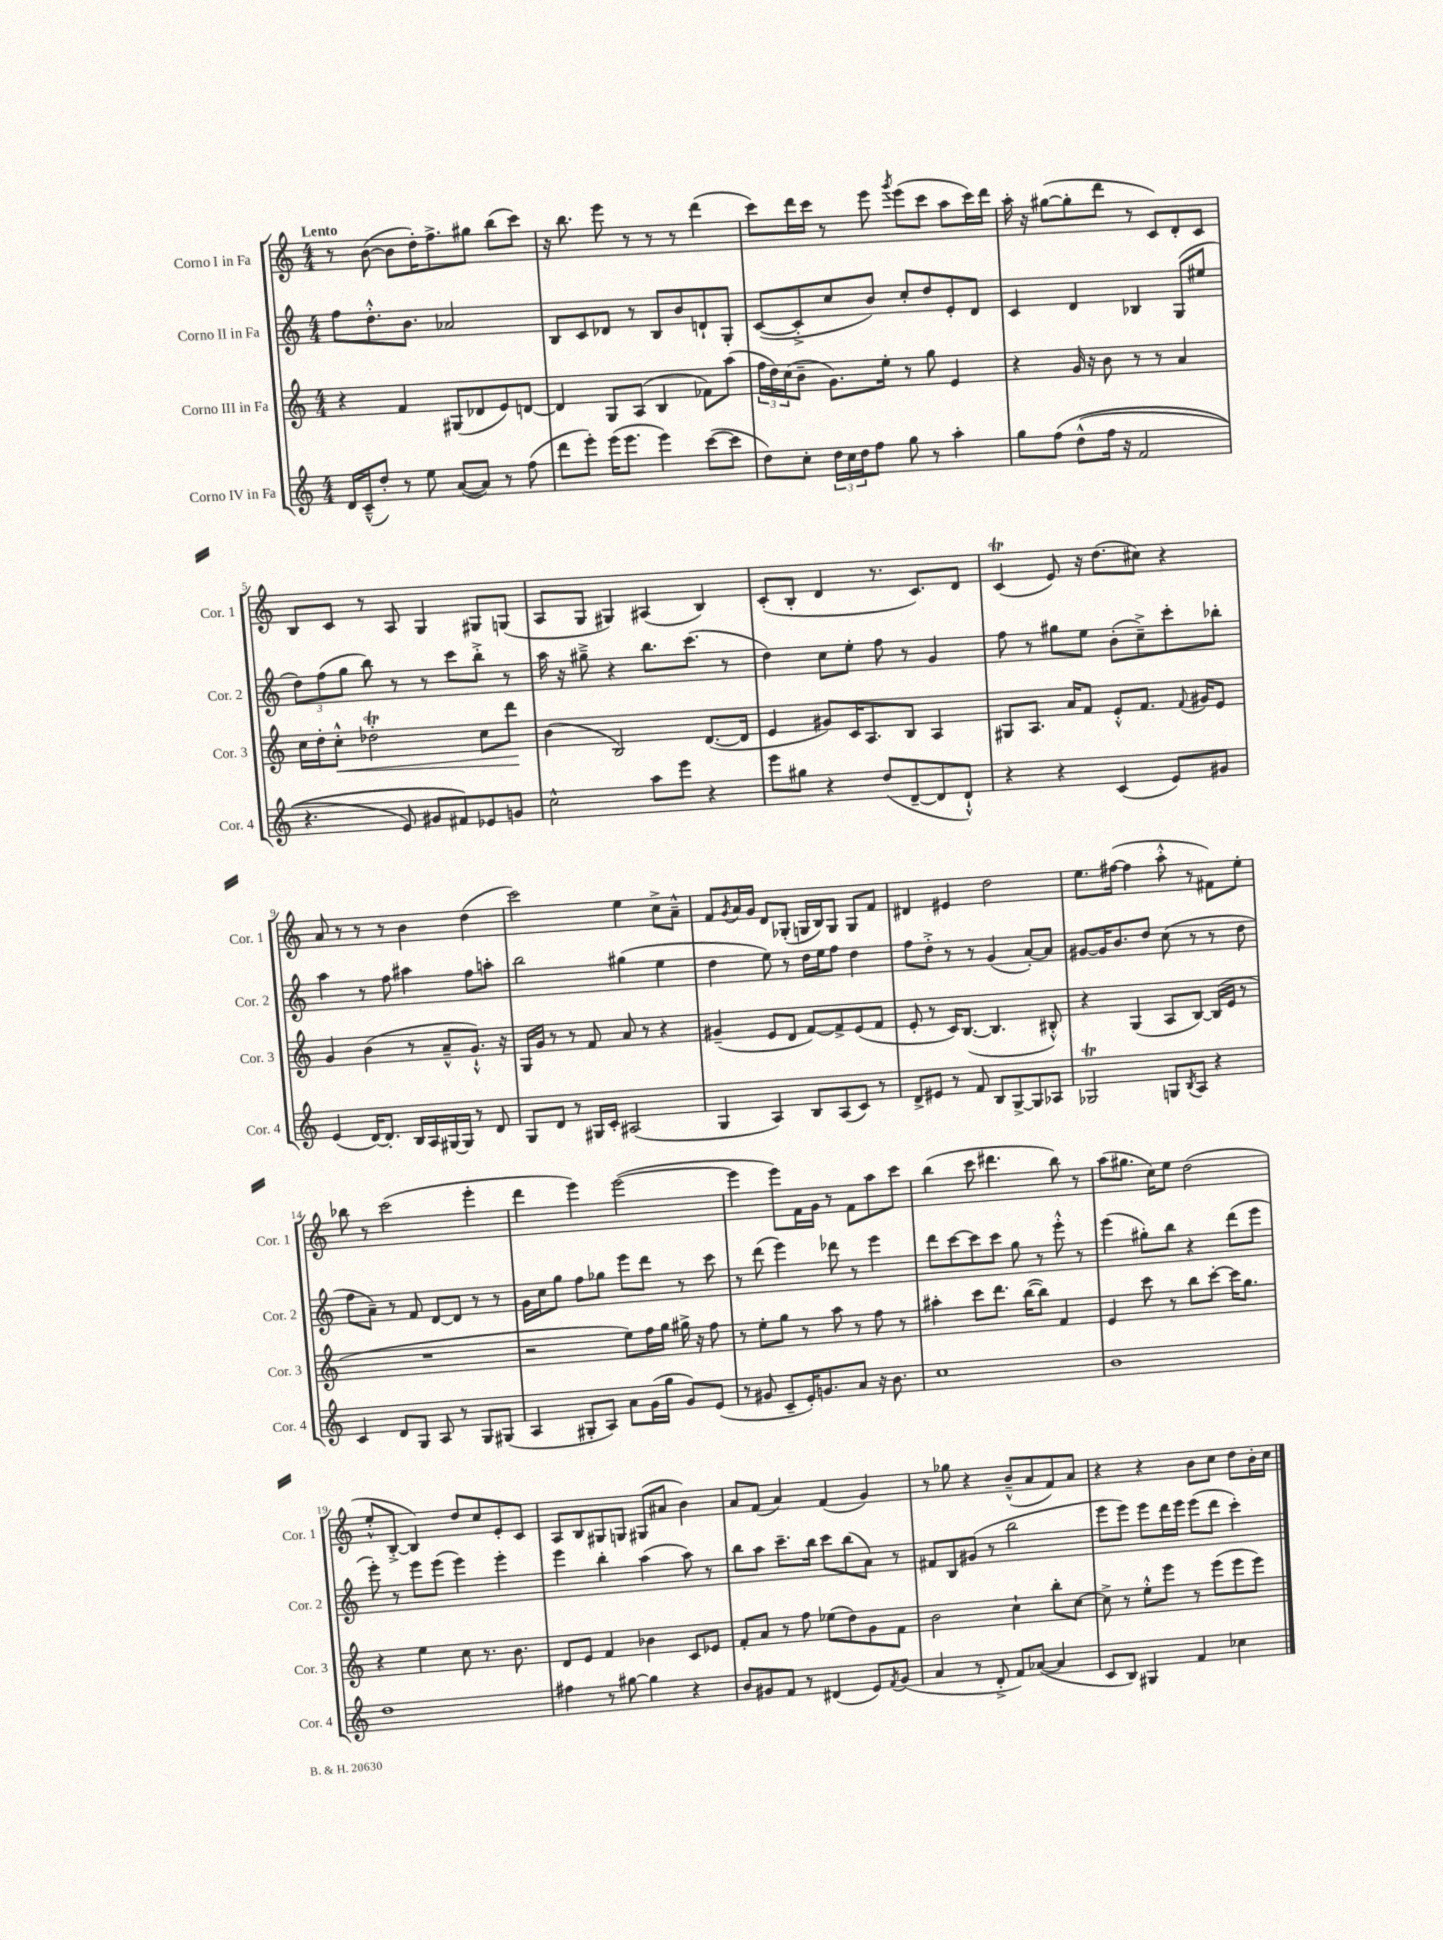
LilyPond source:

<<
\new StaffGroup <<
\new Staff = "s0" \with { instrumentName = "Corno I in Fa" shortInstrumentName = "Cor. 1" } {
    \clef treble \key c \major \numericTimeSignature \time 4/4 \tempo "Lento"
    r8 b'8~( b'8 d''16-.) f''8.-> gis''8 b''8( c'''8) |
    r16 b''8. e'''8 r8 r8 r8 d'''4( |
    c'''8) d'''16 c'''16 r8 e'''8 \acciaccatura { g'''8 } e'''8( c'''8 a''8 c'''16) d'''16 |
    a''16-. r16 gis''8~( gis''8-. d'''8 r8 c'8) d'8-. c'8 |
    b8 c'8 r8 a8 g4 gis8 g8( |
    a8 g8 gis4) ais4( b4) |
    c'8-.( b8-. d'4 r8. c'8.) d'8 |
    c'4\trill( e'8) r16 d''8.( cis''8) r4 |
    a'8 r8 r8 r8 b'4 d''4( |
    c'''2) e''4 c''8-> a'8---^ |
    f'8 \acciaccatura { g'8 } a'16 g'16 d'8 ges8-.( g16 b16) g8 g8 f'8 |
    dis'4 eis'4 d''2 |
    e''8. fis''16~( fis''4 a''8-.-^ r8 fis'8) e''8-. |
    bes''8 r8 c'''2( e'''4-. |
    d'''4 e'''4) e'''2~( |
    e'''4 e'''8) f'16 g'16 r8 f'8 a''8 c'''8 |
    b''4( c'''8 dis'''4. b''8) r8 |
    a''8( gis''8. c''16) e''8 d''2( |
    e''8-.-^ b8~-.-> b4) d''8 c''8 e'8-. c'8 |
    a8 b8 gis8 g8 gis8( ais'8 b'4) |
    a'8 f'8( a'4) f'4( g'4) |
    r8 ges''8 r4 b'8---^( a'8 f'8) a'8 |
    r4 r4 b'8 c''8 d''8 b'16-. c''16 \bar "|." |
}
\new Staff = "s1" \with { instrumentName = "Corno II in Fa" shortInstrumentName = "Cor. 2" } {
    \clef treble \key c \major \numericTimeSignature \time 4/4
    f''8 d''8.-.-^ b'8. aes'2 |
    b8 c'8 des'8 r8 b8 b'8 d'8-! g8-. |
    c'8~( c'8-.-> c''8 b'8) c''8-. d''8 e'8-. d'8 |
    c'4 d'4 bes4 g8( eis''8 |
    \tuplet 3/2 { d''8) f''8( g''8 } b''8) r8 r8 c'''8 b''8-.-> r8 |
    a''16 r16 gis''8---> r4 b''8. c'''8.( r8 |
    d''4) c''8 e''8-. f''8 r8 g'4 |
    f''8 r8 gis''8 e''8 b'8-.( c''8--->) c'''8-. bes''8-. |
    a''4 r8 f''8 ais''4 f''8 a''8-. |
    b''2 gis''4( e''4 |
    d''4 e''8) r8 d''16 e''16 f''8 d''4 |
    f''8 d''8-.-> r8 r8 g'4( a'8~-.) a'8 |
    gis'8~ gis'16 b'8. d''8 c''8( r8 r8 d''8 |
    f''8 a'8--) r8 f'8 d'8~ d'8 r8 r8 |
    g'16 c''16 g''8 f''8 ges''8 e'''8 d'''8 r8 c'''8 |
    r8 d'''8( e'''4) des'''8 r8 e'''4 |
    d'''8 c'''8~ c'''8 c'''8 g''8 r8 e'''8-.-^ r8 |
    e'''4( gis''8-.) b''8 r4 d'''8( e'''8 |
    e'''8-.) r8 e'''8 e'''8( e'''4) e'''4-. |
    e'''4 b''4-. a''4( a''8) r8 |
    b''8 a''8 c'''8.-- b''16 c'''8 b''8( a'8) r8 |
    fis'8 b8 gis'8( r8 b''2 |
    e'''8 e'''8) e'''8 d'''16 e'''16 e'''8( d'''8 c'''4-.) \bar "|." |
}
\new Staff = "s2" \with { instrumentName = "Corno III in Fa" shortInstrumentName = "Cor. 3" } {
    \clef treble \key c \major \numericTimeSignature \time 4/4
    r4 f'4 gis8( des'8 e'8) d'8~ |
    d'4 g8 a8( b4 fes'8) a''8( |
    \tuplet 3/2 { f''16 d''16) c''16( } b'8-- g'8.) e''16-. r8 g''8 e'4 |
    r4 g'16 r16 b'8 r8 r8 a'4 |
    c''16 d''16-. c''8-.-^\< des''2-.\trill c''8 d'''8\! |
    b'4( b2) d'8.~( d'16 |
    e'4 gis'8) c'16 a8. b8 a4 |
    gis8 a8. a'16 f'8 e'8-.-^ f'8. \appoggiatura { f'8 } gis'16 e'8 |
    g'4 b'4( r8 a'8---^ g'8.-!-^) r16 |
    g16 g'16 r8 r8 f'8 a'8 r8 r4 |
    gis'4--( e'8 d'8 f'8~) f'8-> e'8( f'8 |
    e'8-. r8 c'16) b8.~( b4. bis8-.-^) |
    r4 g4( a8 b8~) b16( e'16 r8 |
    R1 |
    r2 e''8) f''16 g''16 gis''16-> r16 f''8 |
    r8 e''8-. g''8 r8 a''8 r8 f''8 r8 |
    ais''4-. c'''8 d'''8. b''16~( b''8) f'4 |
    e'4 c'''8 r8 b''8 c'''8~-. c'''16 g''8. |
    r4 e''4 c''8 r8. b'8. |
    d'8 e'8 f'4 bes'4 c'8 ees'8 |
    f'8-. a'8 r8 f''8 ees''8( d''8) g'8 f'8 |
    b'2 c''4-! b''8-. c''8~ |
    c''8-> r8 e''8-.-^ e'''8 r8 e'''8( e'''8 e'''8) \bar "|." |
}
\new Staff = "s3" \with { instrumentName = "Corno IV in Fa" shortInstrumentName = "Cor. 4" } {
    \clef treble \key c \major \numericTimeSignature \time 4/4
    d'16 c'16---^( d''8-.) r8 e''8 a'8~( a'8) r8 f''8( |
    d'''8 e'''8-.) e'''16( e'''8. e'''4) c'''8~( c'''8 |
    d''8) c''8-. \tuplet 3/2 { d''16 c''16 d''16 } f''8 g''8 r8 a''4-. |
    g''8 f''8\( d''8-^( f''16 r16 f'2 |
    r4. e'8) gis'8 fis'8\) ees'8 g'8 |
    c''2-^ a''8 e'''8 r4 |
    e'''8 gis''8 r4 d''8( d'8~-- d'8 d'8-!-^) |
    r4 r4 c'4( e'8) gis'8 |
    e'4( d'16~) d'8.-. b16 a16 gis16~ gis16 r8 d'8 |
    g8 d'8 r8 gis16 c'16-. ais2( |
    g4 a4) b8 a8( c'8) r8 |
    d'8-> eis'8 r8 f'8 b8 g8~-> g8 aes8 |
    ges2\trill g8 \acciaccatura { b8 } a8 r4 |
    c'4 d'8 g8 a8 r8 g8 gis8( |
    a4 gis8-. a8) a'8 g'16( g''16 g'8) e'8( |
    r8 gis'8 c'8-- e'16-.) g'8. a'8 r16 b'8. |
    c''1 |
    b'1 |
    d''1 |
    fis''4 r8 gis''8~ gis''4 r4 |
    b'8 gis'8 f'8 r8 dis'4( e'8) \acciaccatura { f'8 } gis'8( |
    a'4 r8 d'8-.-> f'8) aes'8~( aes'4 |
    c'8 b8) gis4 f'4 ces''4 \bar "|." |
}
>>
>>
